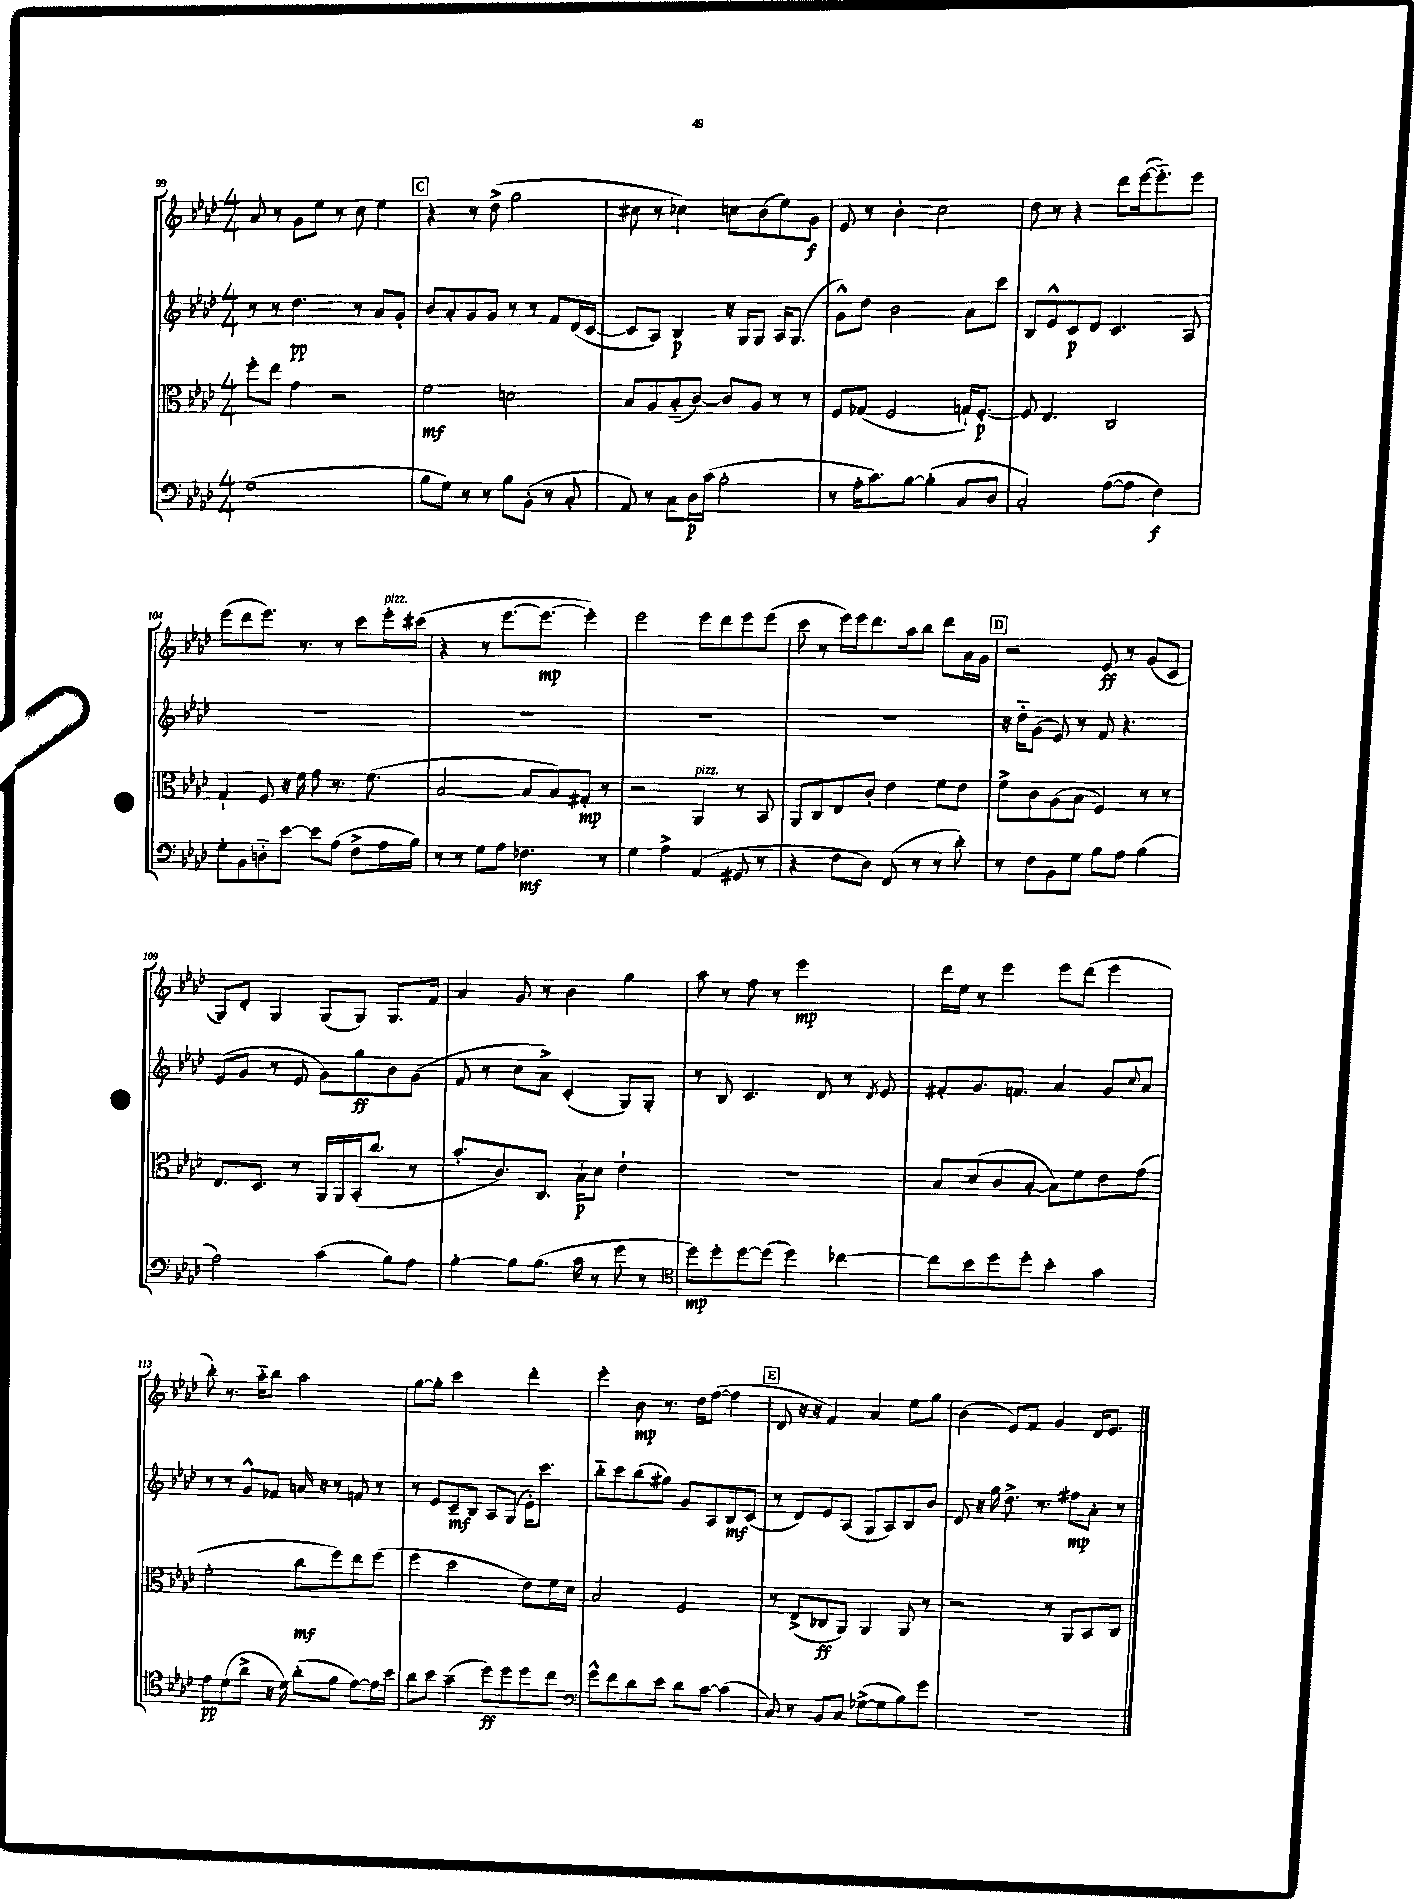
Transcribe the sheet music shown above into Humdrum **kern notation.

**kern	**dynam	**kern	**dynam	**kern	**dynam	**kern	**dynam
*part4	*part4	*part3	*part3	*part2	*part2	*part1	*part1
*staff4	*staff4	*staff3	*staff3	*staff2	*staff2	*staff1	*staff1
*clefF4	*	*clefC3	*	*clefG2	*	*clefG2	*
*k[b-e-a-d-]	*	*k[b-e-a-d-]	*	*k[b-e-a-d-]	*	*k[b-e-a-d-]	*
*M4/4	*	*M4/4	*	*M4/4	*	*M4/4	*
=99	=99	=99	=99	=99	=99	=99	=99
(1G	.	8ff'\L	.	8r	.	8a-/	.
.	.	8ee-\J	.	8r	.	8r	.
.	.	4g\	.	4.dd-\	pp	8g\L	.
.	.	.	.	.	.	8ee-\J	.
.	.	2r	.	.	.	8r	.
.	.	.	.	8r	.	8cc\	.
.	.	.	.	8a-/L	.	4ee-\	.
.	.	.	.	8g'/J	.	.	.
!!LO:REH:place=s1:t=C
=100	=100	=100	=100	=100	=100	=100	=100
8B-\L	.	2f\	mf	8b-/L	.	4r	.
8G\J)	.	.	.	8a-'/	.	.	.
8r	.	.	.	8g/	.	8r	.
8r	.	.	.	8g/J	.	(8dd-^\	.
8B-\L	.	2dn\	.	8r	.	2gg\	.
(8BB-'\J	.	.	.	8r	.	.	.
8r	.	.	.	8f/L	.	.	.
8C'/	.	.	.	(16d-/L	.	.	.
.	.	.	.	[16c/JJ	.	.	.
=101	=101	=101	=101	=101	=101	=101	=101
8AA-/)	.	8B-/L	.	8c/L]	.	8cc#X\	.
8r	.	8A-/	.	8A-/J)	.	8r	.
8C\L	.	(8B-/	.	4B-/	p	4cc-X\)	.
16D-\L	p	[8c/J)	.	.	.	.	.
(16c\JJ	.	.	.	.	.	.	.
2B-'\	.	8c/L]	.	16r	.	8ccn\L	.
.	.	.	.	16G/KL	.	.	.
.	.	8A-/J	.	8G/J	.	(8b-\	.
.	.	8r	.	16A-/KL	.	8ee-\)	.
.	.	.	.	(8.G/J	.	.	.
.	.	8r	.	.	.	8g\J	f
=102	=102	=102	=102	=102	=102	=102	=102
8r	.	8F/L	.	8g^^\L)	.	8e-/	.
16A-'\KL	.	(8G-X/J	.	8dd-\J	.	8r	.
8.c\)	.	.	.	.	.	.	.
.	.	2F/	.	2b-\	.	4b-'\	.
[8B-\J	.	.	.	.	.	.	.
(4B-'\]	.	.	.	.	.	2cc\	.
8C/L	.	16Gn`/KL)	.	8a-\L	.	.	.
.	.	[8.F'/J	p	.	.	.	.
8D-/J	.	.	.	8ccc\J	.	.	.
=103	=103	=103	=103	=103	=103	=103	=103
2C'/)	.	8F/]	.	8B-/L	.	8dd-\	.
.	.	4.E-/	.	8e-^^/	.	8r	.
.	.	.	.	8c/	p	4r	.
.	.	.	.	8d-/J	.	.	.
([8A-\L	.	2C/	.	4.c/	.	8ddd-\L	.
8A-\J]	.	.	.	.	.	([16eee-\k	.
.	.	.	.	.	.	8.eee-\])	.
4F\)	f	.	.	.	.	.	.
.	.	.	.	8A-/	.	8eee-\J	.
!!LO:LB:g=z
=104	=104	=104	=104	=104	=104	=104	=104
8G'\L	.	4G`/	.	1r	.	(8eee-\L	.
8BB-\	.	.	.	.	.	8ddd-\	.
8Dn\	.	8F/	.	.	.	8.eee-\J)	.
[8e-\J	.	16r	.	.	.	.	.
.	.	16f\	.	.	.	8.r	.
8e-\L]	.	8g\	.	.	.	.	.
(8A-\J	.	8.r	.	.	.	8r	.
8F^\L	.	.	.	.	.	8ccc\L	.
.	.	(8.f\	.	.	.	.	.
!	!	!	!	!	!	!LO:TX:a:i:t=pizz.	!
16A-\L	.	.	.	.	.	16eee-'\L	.
16B-\JJ)	.	.	.	.	.	(16ccc#X\JJ	.
=105	=105	=105	=105	=105	=105	=105	=105
8r	.	[2B-/	.	1r	.	4r	.
8r	.	.	.	.	.	.	.
8G\L	.	.	.	.	.	8r	.
8A-\J	.	.	.	.	.	[8.eee-\L	.
4.F-X\	mf	8B-/L]	.	.	.	.	.
.	.	.	.	.	.	8.eee-\J_	mp
.	.	8B-/)	.	.	.	.	.
.	.	8G#X'/J	mp	.	.	4eee-'\])	.
8r	.	8r	.	.	.	.	.
=106	=106	=106	=106	=106	=106	=106	=106
4G\	.	2r	.	1r	.	2eee-\	.
4A-^\	.	.	.	.	.	.	.
!	!	!LO:TX:a:i:t=pizz.	!	!	!	!	!
(4AA-/	.	4AA-/	.	.	.	8eee-\L	.
.	.	.	.	.	.	8ddd-\	.
8GG#X/	.	8r	.	.	.	8eee-\	.
8r	.	8BB-/	.	.	.	(8eee-\J	.
=107	=107	=107	=107	=107	=107	=107	=107
4r	.	8AA-/L	.	1r	.	8ccc\	.
.	.	8C/	.	.	.	8r	.
8F\L	.	8E-/	.	.	.	16eee-\LL)	.
.	.	.	.	.	.	16eee-\J	.
8D-\J)	.	8c'/J	.	.	.	8.ddd-\	.
(8FF/	.	4e-\	.	.	.	.	.
.	.	.	.	.	.	16aa-\k	.
8r	.	.	.	.	.	8bb-\J	.
8r	.	8f\L	.	.	.	8ddd-\L	.
8d-'\)	.	8e-\J	.	.	.	16a-\L	.
.	.	.	.	.	.	16g\JJ	.
!!LO:REH:place=s1:t=D
=108	=108	=108	=108	=108	=108	=108	=108
8r	.	8f^\L	.	16r	.	2r	.
.	.	.	.	16dd-\KL	.	.	.
8F\L	.	8c\	.	(8g\J	.	.	.
8BB-\	.	(8A-\	.	8e-/)	.	.	.
8G\J	.	8B-\J	.	8r	.	.	.
8B-\L	.	4F/)	.	8f/	.	8e-/	ff
8A-\J	.	.	.	4.r	.	8r	.
(4B-\	.	8r	.	.	.	(8g/L	.
.	.	8r	.	.	.	8c/J	.
!!LO:LB:g=z
=109	=109	=109	=109	=109	=109	=109	=109
2A-\)	.	8.E-/L	.	(8e-/L	.	8G/L)	.
.	.	.	.	8g/J	.	8d-'/J	.
.	.	8.D-/J	.	.	.	.	.
.	.	.	.	8r	.	4G/	.
.	.	8r	.	8e-/	.	.	.
(4c\	.	16AA-/LL	.	8g\L)	.	(8G/L	.
.	.	16AA-/	.	.	.	.	.
.	.	(16BB-'/J	.	8gg\	ff	8G/J)	.
.	.	8.cc/J	.	.	.	.	.
8B-\L)	.	.	.	8b-\	.	8.G/L	.
8A-\J	.	8r	.	(8g\J	.	.	.
.	.	.	.	.	.	16f/Jk	.
=110	=110	=110	=110	=110	=110	=110	=110
[4B-'\	.	8.b-'/L	.	8f/	.	4a-/	.
.	.	.	.	8r	.	.	.
.	.	8.c/)	.	.	.	.	.
8B-\L]	.	.	.	8cc\L	.	8g/	.
(8.B-\J	.	8.C/J	.	8a-^\J)	.	8r	.
.	.	.	.	(4c'/	.	4b-\	.
16c\	.	16B-`\KL	p	.	.	.	.
8r	.	8d-\J	.	.	.	.	.
8g\	.	4e-`\	.	8G/L)	.	4gg\	.
8r	.	.	.	8G'/J	.	.	.
=111	=111	=111	=111	=111	=111	=111	=111
*clefC4	*	*	*	*	*	*	*
8dd-\L)	mp	1r	.	8r	.	8aa-\	.
8dd-'\	.	.	.	8B-/	.	8r	.
[8dd-\	.	.	.	4.c/	.	8ff\	.
(8dd-\J]	.	.	.	.	.	8r	.
4dd-\)	.	.	.	.	.	2eee-\	mp
.	.	.	.	8d-/	.	.	.
[4cc-X\	.	.	.	8r	.	.	.
.	.	.	.	8qd-/	.	.	.
.	.	.	.	8e-/	.	.	.
=112	=112	=112	=112	=112	=112	=112	=112
8cc-\L]	.	8B-/L	.	8f#X'/L	.	16ddd-\LL	.
.	.	.	.	.	.	16ee-\JJ	.
8b-\	.	(8d-/	.	8.g/	.	8r	.
8dd-\	.	8c/	.	.	.	4eee-\	.
.	.	.	.	8.fn/J	.	.	.
8dd-'\J	.	[8B-'/J	.	.	.	.	.
4b-'\	.	8B-\L])	.	4a-/	.	8eee-\L	.
.	.	8f\	.	.	.	(8ddd-\J	.
4g\	.	8e-\	.	8g/L	.	4eee-\	.
.	.	.	.	8qqcc/	.	.	.
.	.	(8g\J	.	8a-/J	.	.	.
!!LO:LB:g=z
=113	=113	=113	=113	=113	=113	=113	=113
8e-\L	pp	2f'\	.	8r	.	8bb-'\)	.
(8d-\	.	.	.	8r	.	8.r	.
8a-^\J	.	.	.	8g^^/L	.	.	.
.	.	.	.	.	.	16aa-\KL	.
16r	.	.	.	8f-X/J	.	8bb-\J	.
16d-\)	.	.	.	.	.	.	.
(8a-'\L	.	8cc\L	mf	16an/	.	2aa-\	.
.	.	.	.	16r	.	.	.
8f\J	.	8ff\)	.	8r	.	.	.
[8e-\L)	.	8ee-\	.	8fn/	.	.	.
16e-\L]	.	(8ff\J	.	8r	.	.	.
16b-\JJ	.	.	.	.	.	.	.
=114	=114	=114	=114	=114	=114	=114	=114
8a-\L	.	4ff\	.	8r	.	[8gg\L	.
8b-\J	.	.	.	8e-/L	.	8gg'\J]	.
(4g~\	.	2dd-\	.	8c~/	mf	2ccc\	.
.	.	.	.	8B-/J	.	.	.
8dd-\L)	ff	.	.	8A-/L	.	.	.
8dd-\	.	.	.	(8G/J	.	.	.
8dd-\	.	8e-\L)	.	16e-'\KL)	.	4ddd-'\	.
.	.	.	.	8.ccc\J	.	.	.
8cc\J	.	16f\L	.	.	.	.	.
.	.	16d-\JJ	.	.	.	.	.
=115	=115	=115	=115	=115	=115	=115	=115
*clefF4	*	*	*	*	*	*	*
8g^^\L	.	2B-/	.	8bb-\L	.	4eee-'\	.
8f\	.	.	.	8ccc\	.	.	.
8d-\	.	.	.	(8bb-\	.	8b-\	mp
8e-\J	.	.	.	8gg#X\J)	.	8.r	.
8d-\L	.	2F/	.	8g/L	.	.	.
.	.	.	.	.	.	16dd-\KL	.
[8c\J	.	.	.	8A-/	.	([8ff\J	.
(4c\]	.	.	.	8B-/	mf	4ff\]	.
.	.	.	.	(8c/J	.	.	.
!!LO:REH:place=s1:t=E
=116	=116	=116	=116	=116	=116	=116	=116
8C/)	.	8r	.	8r	.	8d-/	.
8r	.	(8E-^/L	.	8d-/L)	.	16r	.
.	.	.	.	.	.	16r	.
8BB-/L	.	8C-X/	ff	8e-/	.	4f/)	.
8C/J	.	8AA-/J)	.	(8A-/J	.	.	.
([8G-X^\L	.	4AA-/	.	8G/L	.	4a-/	.
8G-\]	.	.	.	8A-/)	.	.	.
8B-\)	.	8AA-/	.	8B-/	.	8ee-\L	.
8g\J	.	8r	.	8b-/J	.	8gg\J	.
=117	=117	=117	=117	=117	=117	=117	=117
1r	.	2r	.	8d-/	.	(4b-\	.
.	.	.	.	16r	.	.	.
.	.	.	.	16gg\	.	.	.
.	.	.	.	8.dd-^\	.	8e-/L)	.
.	.	.	.	.	.	8f/J	.
.	.	.	.	8.r	.	.	.
.	.	8r	.	.	.	4g/	.
.	.	8AA-/L	.	8ff#X\L	mp	.	.
.	.	8BB-/	.	8a-'\J	.	16d-/KL	.
.	.	.	.	.	.	8.e-/J	.
.	.	8C/J	.	8r	.	.	.
==	==	==	==	==	==	==	==
*-	*-	*-	*-	*-	*-	*-	*-
